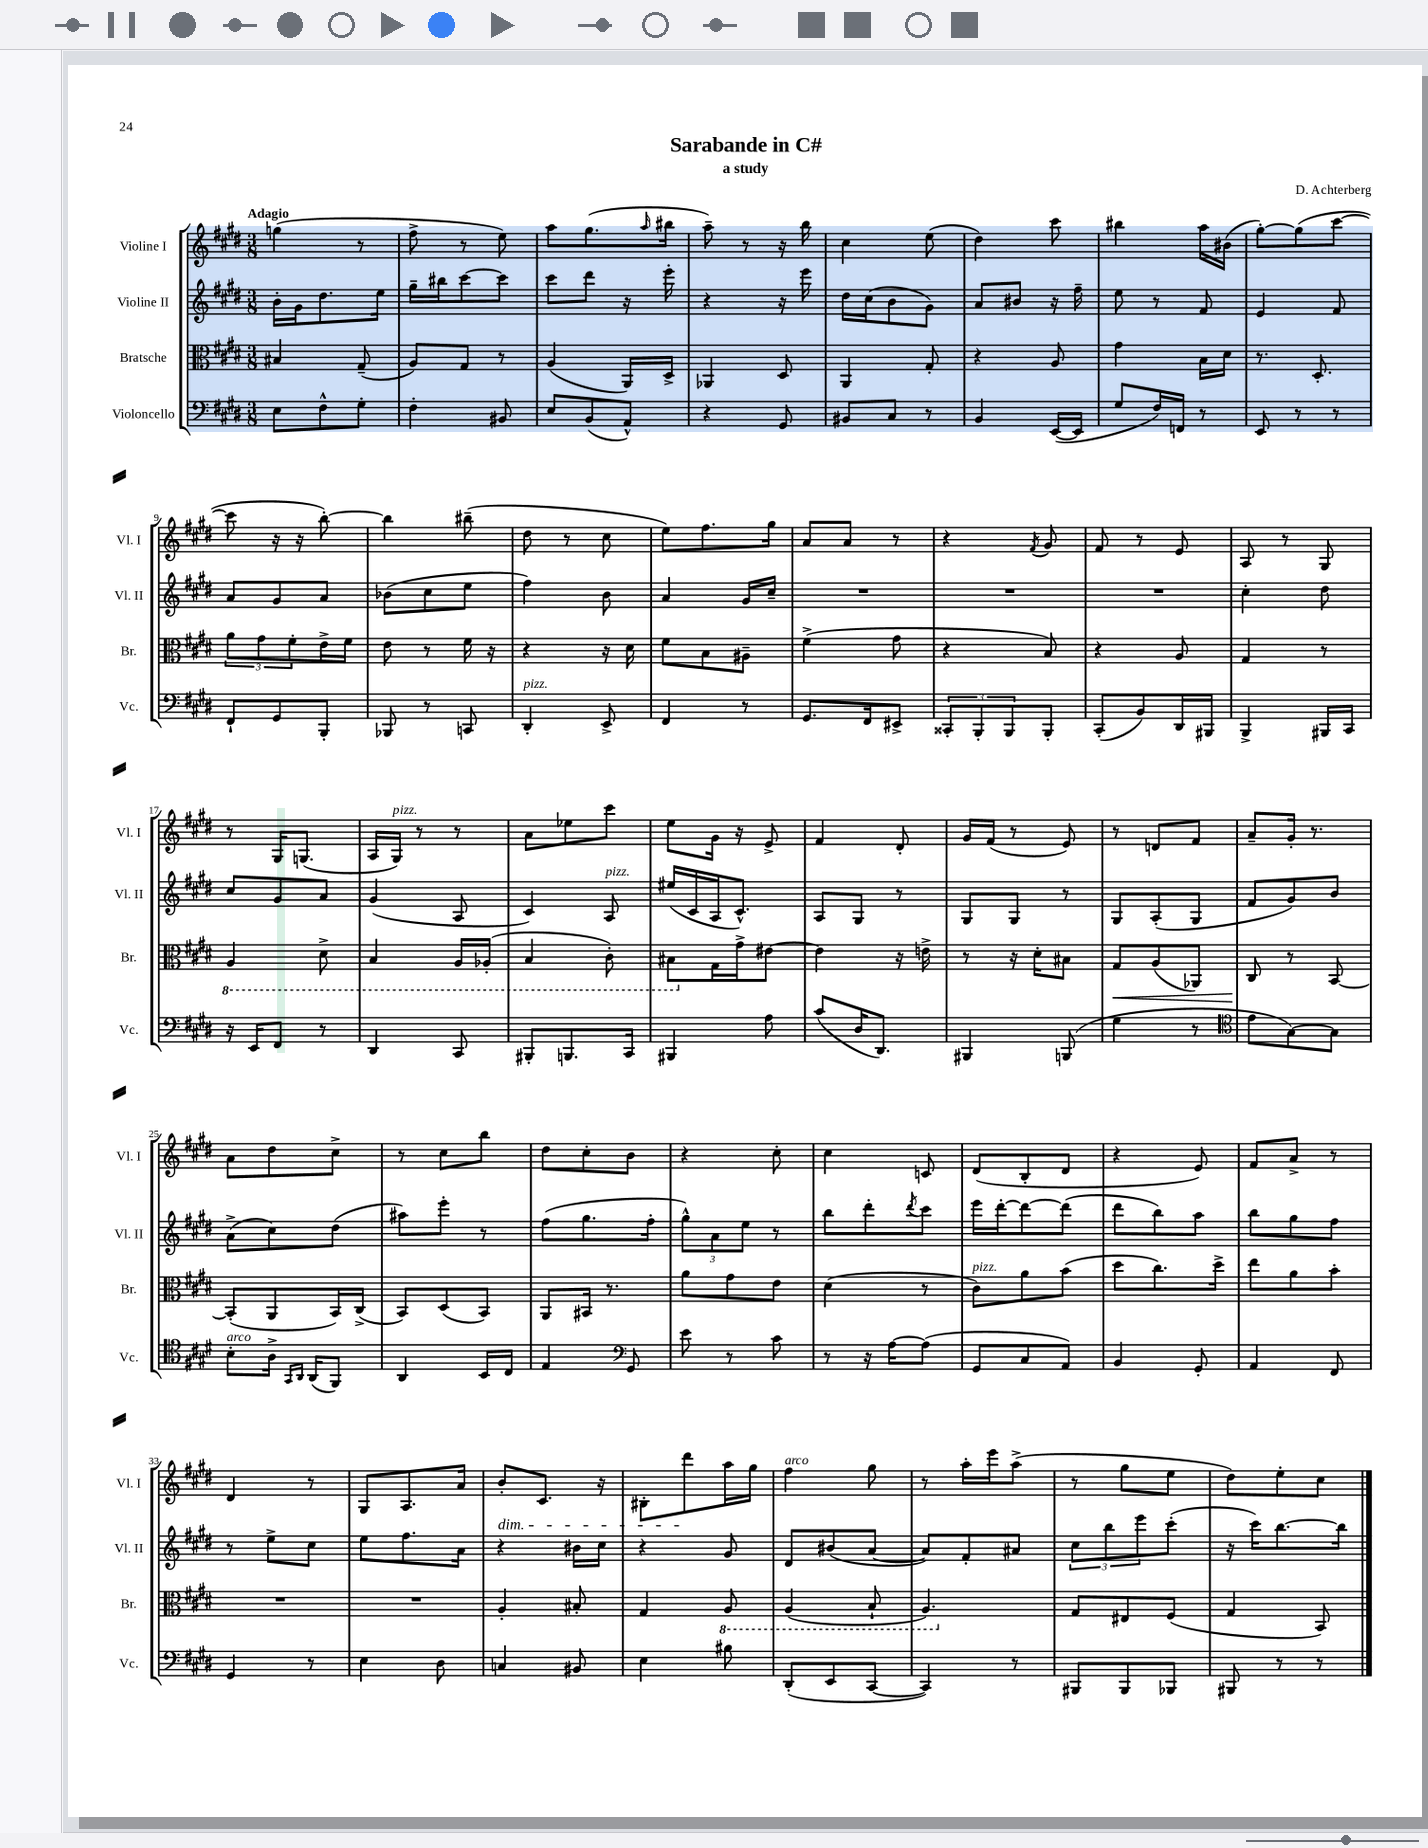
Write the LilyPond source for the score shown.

\header { title = "Sarabande in C#" composer = "D. Achterberg" subtitle = "a study" }
<<
\new StaffGroup <<
\new Staff = "s0" \with { instrumentName = "Violine I" shortInstrumentName = "Vl. I" } {
    \clef treble \key e \major \numericTimeSignature \time 3/8 \tempo "Adagio"
    g''4( r8 |
    fis''8-> r8 e''8) |
    a''8 gis''8.( \grace { a''16 } bis''16 |
    a''8--) r8 r16 b''16 |
    cis''4 e''8( |
    dis''4) cis'''8 |
    bis''4 a''16 bis'16( |
    gis''8~-.) gis''8( cis'''8~ |
    cis'''8 r16 r16 b''8~-.) |
    b''4 bis''8--( |
    dis''8 r8 cis''8 |
    e''8) fis''8. gis''16 |
    a'8 a'8 r8 |
    r4 \acciaccatura { fis'8 } gis'8 |
    fis'8 r8 e'8 |
    a8 r8 gis8 |
    r8 gis16 g8.( |
    a16 gis16^\markup { \italic "pizz." }) r8 r8 |
    a'8 ees''8 cis'''8 |
    e''8 gis'16 r16 e'8-> |
    fis'4 dis'8-. |
    gis'16 fis'16( r8 e'8) |
    r8 d'8 fis'8 |
    a'8-- gis'16-. r8. |
    a'8 dis''8 cis''8-> |
    r8 cis''8 b''8 |
    dis''8 cis''8-. b'8 |
    r4 cis''8-. |
    cis''4 c'8 |
    dis'8( b8-. dis'8 |
    r4 e'8) |
    fis'8 a'8-> r8 |
    dis'4 r8 |
    gis8 a8. a'16 |
    b'8-.\dim cis'8. r16 |
    bis8-. dis'''8\! a''16 gis''16 |
    fis''4^\markup { \italic "arco" } gis''8 |
    r8 a''16-. e'''16 a''8->( |
    r8 gis''8 e''8 |
    dis''8) e''8-. cis''8 \bar "|." |
}
\new Staff = "s1" \with { instrumentName = "Violine II" shortInstrumentName = "Vl. II" } {
    \clef treble \key e \major \numericTimeSignature \time 3/8
    b'16-. gis'16 dis''8. e''16 |
    gis''16-- bis''16 cis'''8~ cis'''8 |
    cis'''8 dis'''8 r16 e'''16-. |
    r4 r16 e'''16 |
    dis''16 cis''16( b'8 gis'8) |
    a'8 bis'8 r16 fis''16-- |
    e''8 r8 fis'8 |
    e'4 fis'8 |
    a'8 gis'8 a'8 |
    bes'8( cis''8 e''8 |
    fis''4) b'8 |
    a'4 gis'16 cis''16-- |
    R4. |
    R4. |
    R4. |
    cis''4-. dis''8 |
    cis''8 gis'8 a'8 |
    gis'4( a8 |
    cis'4) a8^\markup { \italic "pizz." } |
    eis''16( cis'16 a16 cis'8.-^) |
    a8 gis8 r8 |
    gis8 gis8 r8 |
    gis8 a8-.( gis8 |
    fis'8 gis'8) b'8 |
    a'8->( cis''8) dis''8( |
    ais''8) e'''8-. r8 |
    fis''8( gis''8. fis''16-. |
    \tuplet 3/2 { gis''8-^) a'8 e''8 } r8 |
    b''8 dis'''8-. \acciaccatura { dis'''8 } cis'''8 |
    e'''16 dis'''16~-. dis'''8~ dis'''8( |
    dis'''8 b''8) a''8 |
    b''8 gis''8 fis''8 |
    r8 e''8-> cis''8 |
    e''8 fis''8. a'16 |
    r4 bis'16 cis''16 |
    r4 gis'8 |
    dis'8 bis'8( a'8~ |
    a'8) fis'8-. ais'8 |
    \tuplet 3/2 { cis''8 b''8 e'''8 } cis'''8-.( |
    r16 cis'''16) b''8.~ b''16 \bar "|." |
}
\new Staff = "s2" \with { instrumentName = "Bratsche" shortInstrumentName = "Br." } {
    \clef alto \key e \major \numericTimeSignature \time 3/8
    bis4 gis8--( |
    a8) gis8 r8 |
    a4( a,16) dis16-> |
    aes,4 dis8 |
    a,4 gis8-. |
    r4 a8 |
    gis'4 b16 dis'16 |
    r8. dis8.-. |
    \tuplet 3/2 { a'8 gis'8 fis'8-. } e'16-> fis'16 |
    e'8 r8 fis'16 r16 |
    r4 r16 dis'16 |
    fis'8 b8 ais8-- |
    fis'4->( gis'8 |
    r4 b8) |
    r4 a8 |
    gis4 r8 |
    \ottava #-1 a,4 dis8-> |
    b,4 a,16 aes,16-.( |
    b,4 cis8-.) |
    bis,8 \ottava #0 gis16 gis'16-> eis'8~ |
    eis'4 r16 e'16-> |
    r8 r16 dis'16-. bis8 |
    gis8\< a8( aes,8) |
    cis8\! r8 b,8~ |
    b,8-.( a,8 b,16) cis16->( |
    b,8) dis8( b,8) |
    a,8 bis,16 r8. |
    a'8 gis'8 e'8 |
    dis'4( r8 |
    cis'8^\markup { \italic "pizz." }) a'8 b'8( |
    dis''8 cis''8.) dis''16-> |
    e''8 a'8 b'8-. |
    R4. |
    R4. |
    a4-. bis8-. |
    gis4 \ottava #-1 a,8 |
    a,4( b,8-! |
    a,4.) \ottava #0 |
    gis8 eis8 fis8( |
    gis4 b,8) \bar "|." |
}
\new Staff = "s3" \with { instrumentName = "Violoncello" shortInstrumentName = "Vc." } {
    \clef bass \key e \major \numericTimeSignature \time 3/8
    e8 fis8-^ gis8-. |
    fis4-. bis,8 |
    e8 b,8( a,8-^) |
    r4 gis,8 |
    bis,8 cis8 r8 |
    b,4 e,16~( e,16 |
    gis8 fis16) f,16 r8 |
    e,8 r8 r8 |
    fis,8-! gis,8 b,,8-. |
    bes,,8 r8 c,8 |
    dis,4-.^\markup { \italic "pizz." } e,8-> |
    fis,4 r8 |
    gis,8. fis,16 eis,8-> |
    \tuplet 3/2 { cisis,8-. b,,8-. b,,8 } b,,8-. |
    cis,8-.( b,8) dis,16 bis,,16 |
    b,,4-> bis,,16 cis,16 |
    r16 e,16 fis,8 r8 |
    dis,4 cis,8 |
    bis,,8-. b,,8. cis,16 |
    bis,,4 a8 |
    cis'8( dis16 dis,8.) |
    bis,,4 b,,8( |
    gis4 r8 |
    \clef tenor e'8 gis8~) gis8 |
    b8-.^\markup { \italic "arco" } a16-> \grace { gis,16 a,16 } a,16( fis,8) |
    a,4 b,16 cis16 |
    e4 \clef bass gis,8 |
    e'8 r8 cis'8 |
    r8 r16 a16~ a8( |
    gis,8 cis8 a,8) |
    b,4 gis,8-. |
    a,4 fis,8 |
    gis,4 r8 |
    e4 dis8 |
    c4 bis,8 |
    e4 bis8 |
    dis,8-.( e,8 cis,8~ |
    cis,4) r8 |
    bis,,8 bis,,8 bes,,8 |
    bis,,8 r8 r8 \bar "|." |
}
>>
>>
